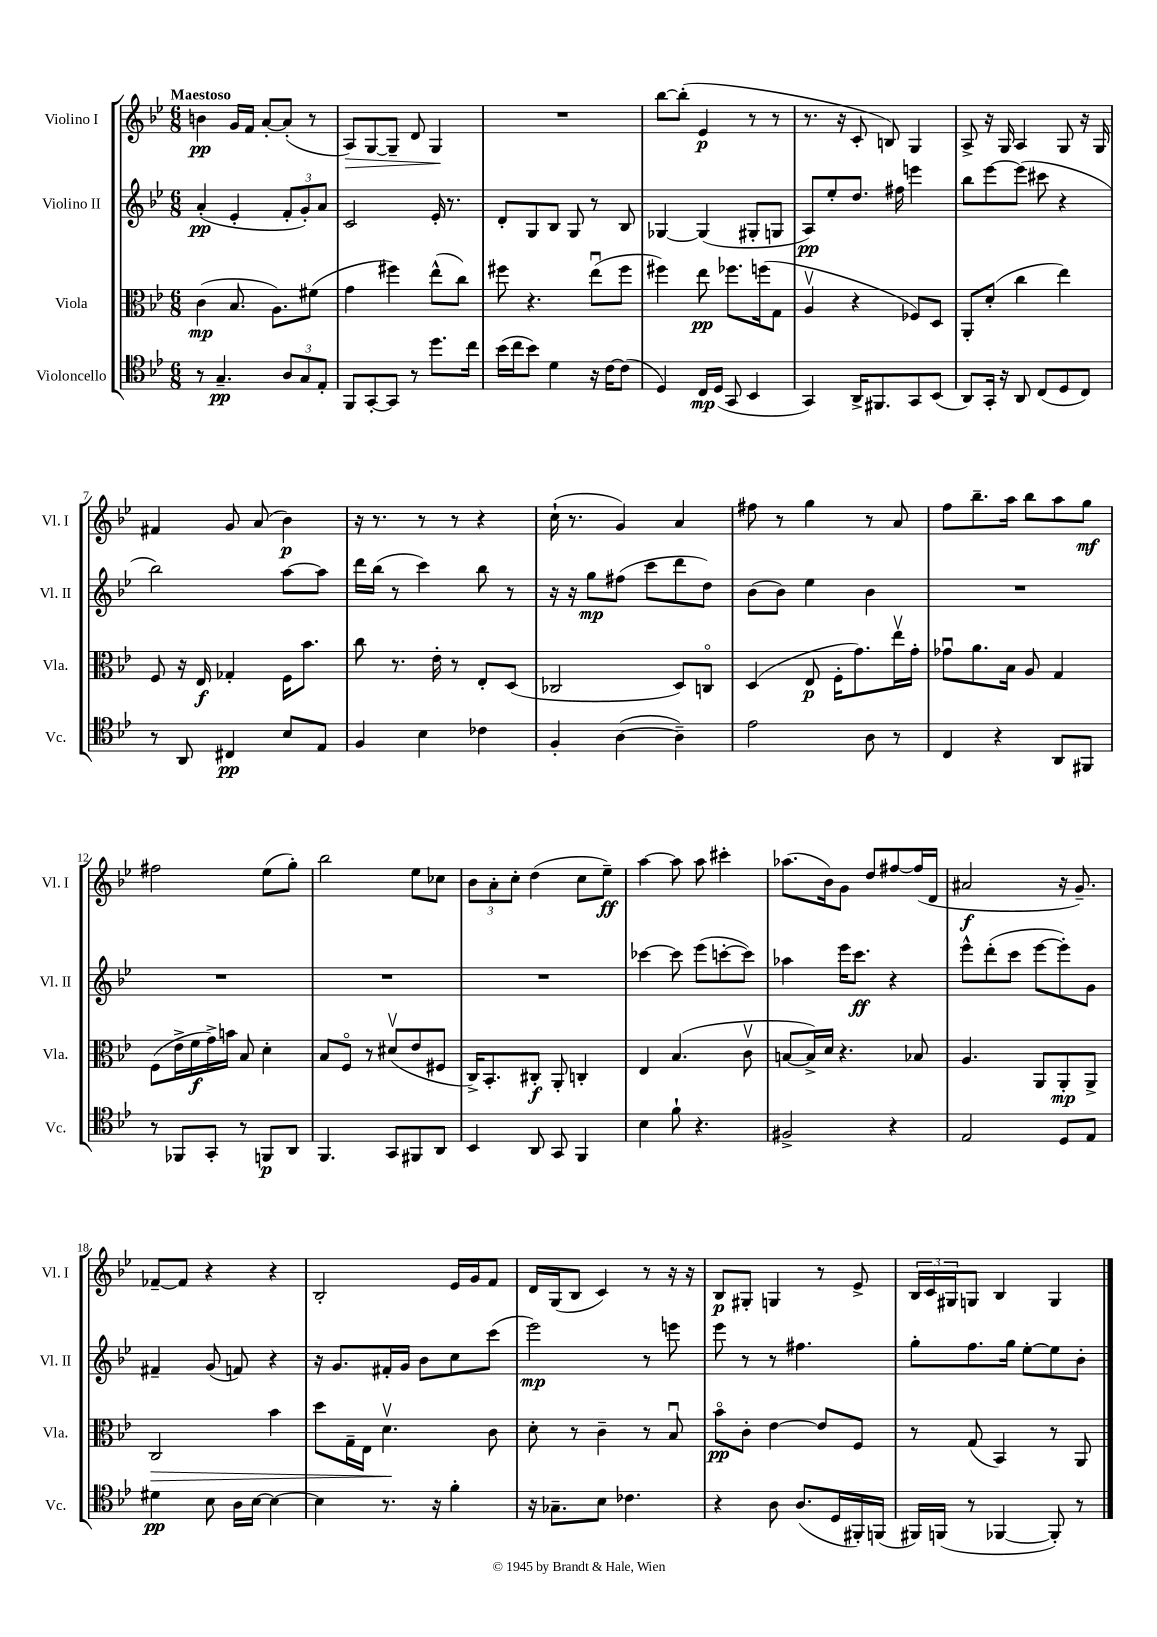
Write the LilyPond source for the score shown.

<<
\new StaffGroup <<
\new Staff = "s0" \with { instrumentName = "Violino I" shortInstrumentName = "Vl. I" } {
    \clef treble \key bes \major \numericTimeSignature \time 6/8 \tempo "Maestoso"
    b'4\pp g'16 f'16 a'8~-. a'8-.( r8 |
    a8\>) g8~ g8-- d'8 g4\! |
    R2. |
    bes''8~ bes''8-.( ees'4\p r8 r8 |
    r8. r16 c'8-. b8) g4 |
    a8-> r16 g16 a4 g8 r16 g16 |
    fis'4 g'8 a'8( bes'4\p) |
    r16 r8. r8 r8 r4 |
    c''16-!( r8. g'4) a'4 |
    fis''8 r8 g''4 r8 a'8 |
    f''8 bes''8.-- a''16 bes''8 a''8 g''8\mf |
    fis''2 ees''8( g''8-.) |
    bes''2 ees''8 ces''8 |
    \tuplet 3/2 { bes'8 a'8-. c''8-. } d''4( c''8 ees''8--\ff) |
    a''4~ a''8 a''8 cis'''4-. |
    aes''8.( bes'16) g'8 d''8 fis''8~ fis''16( d'16 |
    ais'2\f r16 g'8.--) |
    fes'8~-- fes'8 r4 r4 |
    bes2-. ees'16 g'16 f'8 |
    d'16 g16( bes8 c'4) r8 r16 r16 |
    bes8\p gis8-. g4 r8 ees'8-> |
    \tuplet 3/2 { bes16 c'16 gis16 } g8 bes4 g4 \bar "|." |
}
\new Staff = "s1" \with { instrumentName = "Violino II" shortInstrumentName = "Vl. II" } {
    \clef treble \key bes \major \numericTimeSignature \time 6/8
    a'4-.\pp( ees'4-. \tuplet 3/2 { f'8-. g'8-.) a'8 } |
    c'2 ees'16-. r8. |
    d'8-. g8 bes8 g8 r8 bes8 |
    ges4~ ges4( gis8-. g8 |
    a8\pp) ees''8-. d''8. fis''16 e'''4 |
    bes''8 ees'''8~ ees'''8( cis'''8 r4 |
    bes''2) a''8~ a''8 |
    d'''16 bes''16( r8 c'''4) bes''8 r8 |
    r16 r16 g''8\mp fis''8( c'''8 d'''8 d''8) |
    bes'8( bes'8) ees''4 bes'4 |
    R2. |
    R2. |
    R2. |
    R2. |
    ces'''4~ ces'''8 ees'''8( c'''8~-. c'''8) |
    aes''4 ees'''16 c'''8.\ff r4 |
    ees'''8-^ d'''8-.( c'''8 ees'''8~ ees'''8-.) g'8 |
    fis'4-- g'8( f'8) r4 |
    r16 g'8. fis'16-. g'16 bes'8 c''8 c'''8( |
    ees'''2\mp) r8 e'''8 |
    ees'''8 r8 r8 fis''4. |
    g''8-. f''8. g''16 ees''8~-. ees''8 bes'8-. \bar "|." |
}
\new Staff = "s2" \with { instrumentName = "Viola" shortInstrumentName = "Vla." } {
    \clef alto \key bes \major \numericTimeSignature \time 6/8
    c'4\mp( bes8. a8.) fis'8( |
    g'4 fis''4) ees''8-^( c''8) |
    fis''8 r4. ees''8\downbow( fis''8 |
    fis''4) ees''8\pp fes''8. f''16( g8 |
    a4\upbow r4 fes8) d8 |
    a,8-. d'8-.( c''4 ees''4) |
    f8 r16 ees16\f ges4-. f16 bes'8. |
    c''8 r8. ees'16-. r8 ees8-. d8( |
    ces2 d8) c8\flageolet |
    d4( ees8\p f16-. g'8.) ees''16\upbow g'16-. |
    ges'8\downbow a'8. bes16 a8 g4 |
    f8( ees'16-> f'16\f g'16->) b'16 bes8 d'4-. |
    bes8 f8\flageolet r8 dis'8\upbow( ees'8 fis8 |
    c16->) bes,8.-. cis8-.\f a,8-. c4-. |
    ees4 bes4.( c'8\upbow |
    b8~ b16->) d'16 r4. bes8 |
    a4. a,8 a,8-.\mp a,8-> |
    c2\> bes'4 |
    d''8 g16-- ees16 d'4.\upbow\! c'8 |
    d'8-. r8 c'4-- r8 bes8\downbow |
    bes'8\flageolet\pp c'8-. ees'4~ ees'8 f8 |
    r8 g8( bes,4) r8 a,8 \bar "|." |
}
\new Staff = "s3" \with { instrumentName = "Violoncello" shortInstrumentName = "Vc." } {
    \clef tenor \key bes \major \numericTimeSignature \time 6/8
    r8 g4.--\pp \tuplet 3/2 { a8 g8 ees8-. } |
    f,8 g,8~-. g,8 r8 d''8. c''16 |
    bes'16( c''16 bes'8) d'4 r16 c'16~ c'8( |
    d4) c16\mp d16( g,8 bes,4 |
    g,4) a,16-> fis,8. g,8 bes,8( |
    a,8) g,16-. r16 a,8 c8( d8 c8) |
    r8 a,8 cis4\pp bes8 ees8 |
    f4 bes4 ces'4 |
    f4-. a4~( a4--) |
    ees'2 a8 r8 |
    c4 r4 a,8 fis,8 |
    r8 fes,8 g,8-. r8 f,8\p a,8 |
    f,4. g,8 fis,8 a,8 |
    bes,4 a,8 g,8 f,4 |
    bes4 f'8-! r4. |
    fis2-> r4 |
    ees2 d8 ees8 |
    dis'4\pp bes8 a16 bes16~ bes4~ |
    bes4 r8. r16 f'4-. |
    r16 ges8.-- bes8 ces'4. |
    r4 a8 a8.( d16 fis,16-.) f,16( |
    fis,16) f,16( r8 fes,4~ fes,8-.) r8 \bar "|." |
}
>>
>>
